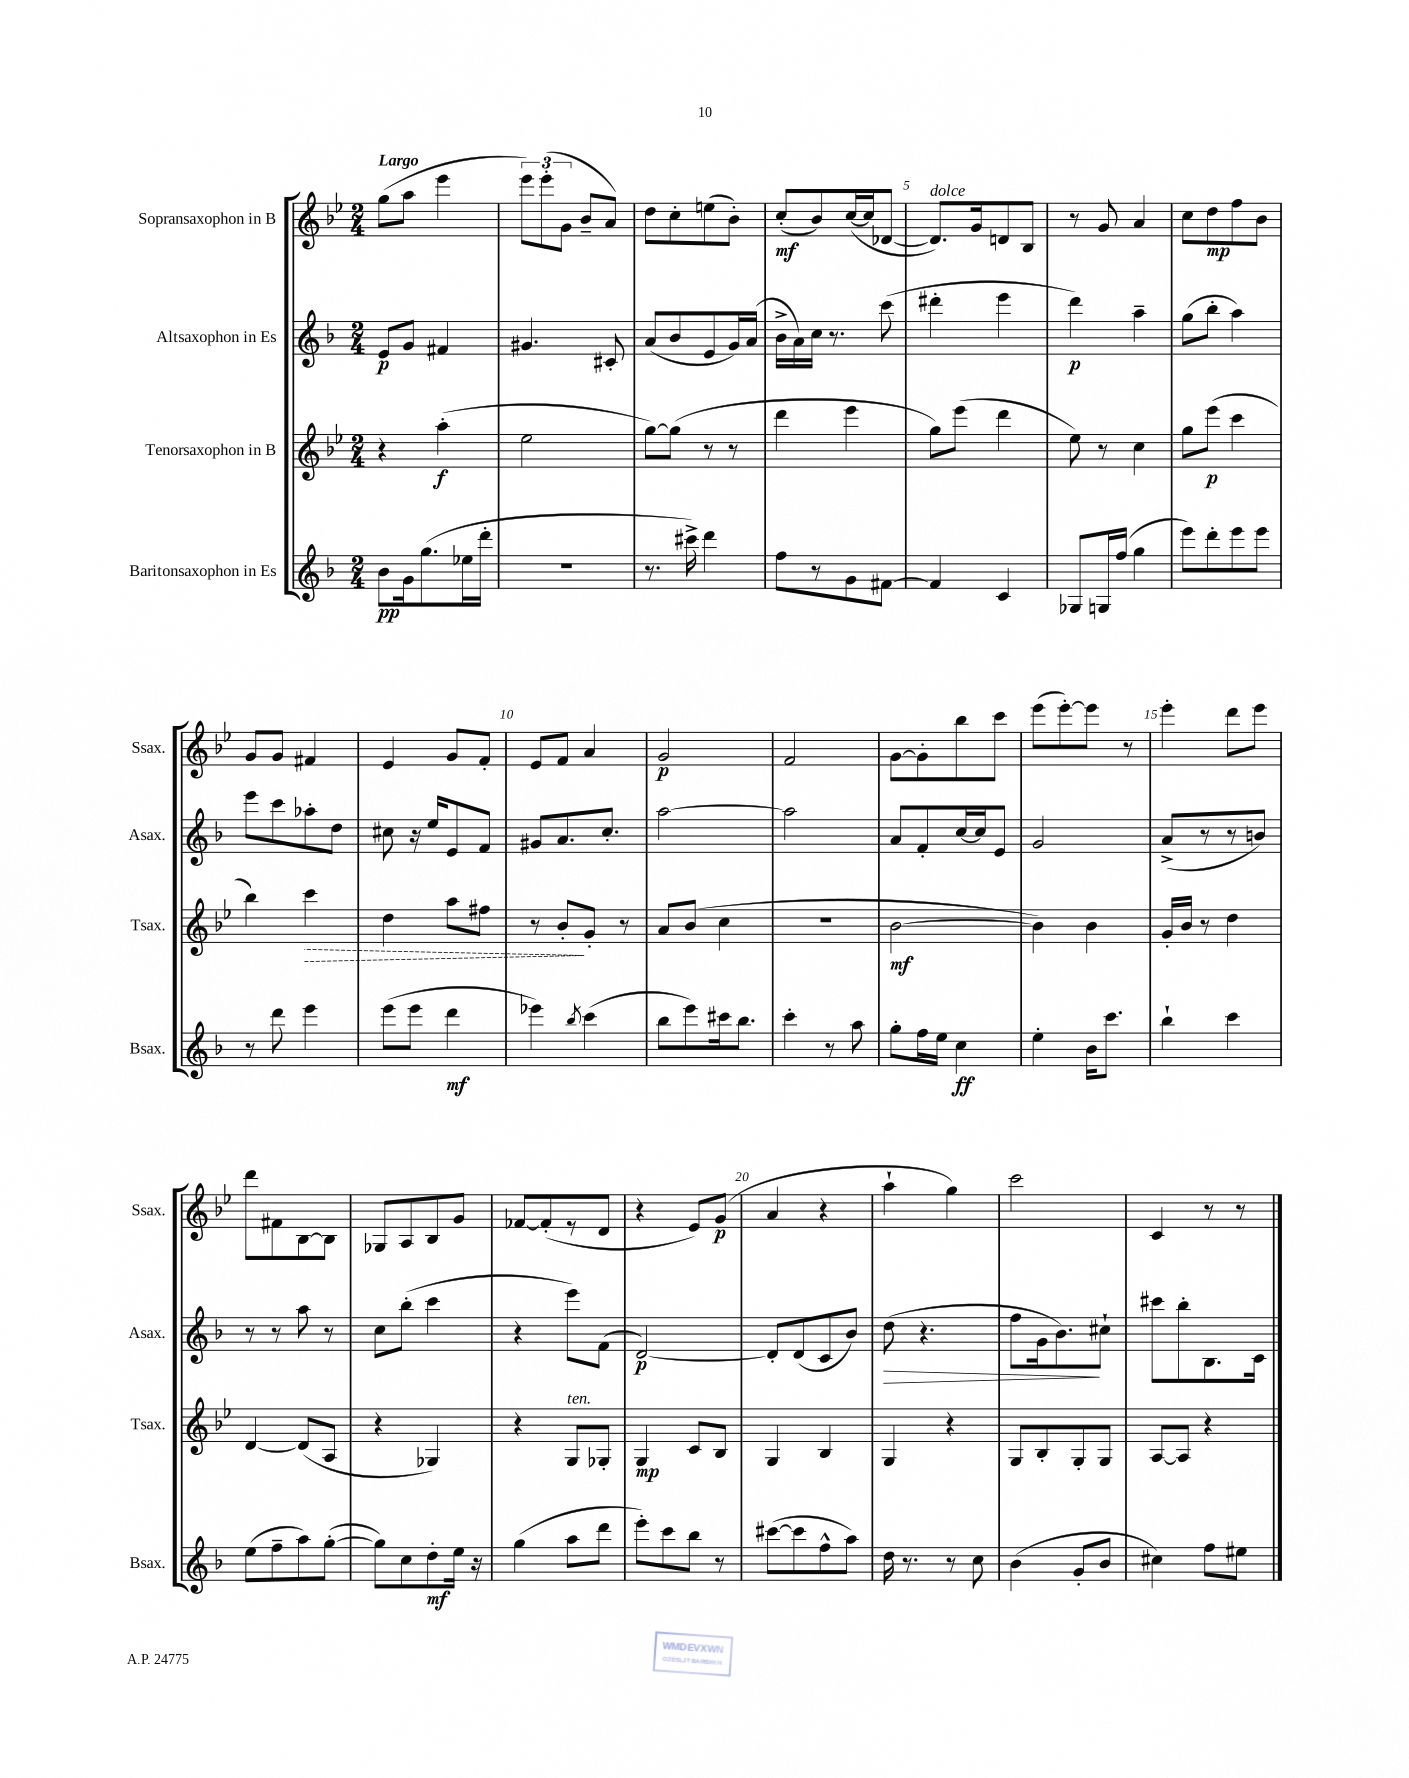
<<
\new StaffGroup <<
\new Staff = "s0" \with { instrumentName = "Sopransaxophon in B" shortInstrumentName = "Ssax." } {
    \clef treble \key bes \major \numericTimeSignature \time 2/4 \tempo "Largo"
    \autoBeamOff g''8[( a''8] ees'''4 |
    \tuplet 3/2 { ees'''8[) ees'''8-.( g'8] } bes'8[-- a'8]) |
    d''8[ c''8-. e''8( bes'8]-.) |
    c''8[-.\mf( bes'8) c''16~( c''16 des'8]~ |
    des'8.[^\markup { \italic "dolce" }) g'16 d'8 bes8] |
    r8 g'8 a'4 |
    c''8[ d''8\mp f''8 bes'8] |
    g'8[ g'8] fis'4 |
    ees'4 g'8[ f'8]-. |
    ees'8[ f'8] a'4 |
    g'2\p |
    f'2 |
    g'8[~ g'8-. bes''8 c'''8] |
    ees'''8[( ees'''8~-.) ees'''8] r8 |
    ees'''4-. d'''8[ ees'''8] |
    d'''8[ fis'8 bes8~ bes8] |
    ges8[ a8 bes8 g'8] |
    fes'8[~ fes'8-.( r8 d'8] |
    r4 ees'8[) g'8]\p( |
    a'4 r4 |
    a''4-! g''4) |
    c'''2 |
    c'4 r8 r8 \bar "|." |
}
\new Staff = "s1" \with { instrumentName = "Altsaxophon in Es" shortInstrumentName = "Asax." } {
    \clef treble \key f \major \numericTimeSignature \time 2/4
    \autoBeamOff e'8[\p g'8] fis'4 |
    gis'4. cis'8-. |
    a'8[( bes'8 e'8 g'16) a'16]( |
    bes'16[-> a'16) c''16] r8. c'''8( |
    dis'''4-. e'''4 |
    d'''4\p) a''4-- |
    g''8[( bes''8]-. a''4) |
    e'''8[ c'''8 aes''8-. d''8] |
    cis''8 r16 e''16[ e'8 f'8] |
    gis'8[ a'8. c''8.]-. |
    a''2~ |
    a''2 |
    a'8[ f'8-. c''16~ c''16 e'8] |
    g'2 |
    a'8[->( r8 r8 b'8]) |
    r8 r8 a''8 r8 |
    c''8[ bes''8]-.( c'''4 |
    r4 e'''8[) f'8]( |
    d'2~\p) |
    d'8[-. d'8( c'8 bes'8]) |
    d''8\>( r4. |
    f''8[ g'16 bes'8.\!) cis''8]-! |
    cis'''8[ bes''8-. bes8. c'16] \bar "|." |
}
\new Staff = "s2" \with { instrumentName = "Tenorsaxophon in B" shortInstrumentName = "Tsax." } {
    \clef treble \key bes \major \numericTimeSignature \time 2/4
    \autoBeamOff r4 a''4-.\f( |
    ees''2 |
    g''8[~) g''8]( r8 r8 |
    d'''4 ees'''4 |
    g''8[) ees'''8]( d'''4 |
    ees''8) r8 c''4 |
    g''8[ ees'''8]\p( c'''4 |
    bes''4) \once \override Hairpin.style = #'dashed-line c'''4\> |
    d''4 a''8[ fis''8] |
    r8 bes'8[-.\! g'8]-. r8 |
    a'8[ bes'8]( c''4 |
    r2 |
    bes'2~\mf |
    bes'4) bes'4 |
    g'16[-. bes'16] r8 d''4 |
    d'4~ d'8[( a8] |
    r4 ges4) |
    r4 g8[^\markup { \italic "ten." } ges8]-. |
    g4\mp c'8[ bes8] |
    g4 bes4 |
    g4 r4 |
    g8[ bes8-. g8-. g8] |
    a8[~ a8] r4 \bar "|." |
}
\new Staff = "s3" \with { instrumentName = "Baritonsaxophon in Es" shortInstrumentName = "Bsax." } {
    \clef treble \key f \major \numericTimeSignature \time 2/4
    \autoBeamOff bes'8[\pp g'16 g''8.( ees''16 d'''16]-. |
    R2 |
    r8. cis'''16->) d'''4 |
    f''8[ r8 g'8 fis'8]~ |
    fis'4 c'4 |
    ges8[ g16 f''16]( g''4 |
    e'''8[) d'''8-. e'''8 e'''8] |
    r8 d'''8 e'''4 |
    e'''8[( e'''8] d'''4\mf |
    ees'''4) \acciaccatura { bes''8 } c'''4( |
    bes''8[ e'''8) cis'''16 bes''8.] |
    c'''4-. r8 a''8 |
    g''8[-. f''16 e''16] c''4\ff |
    e''4-. bes'16[ c'''8.] |
    bes''4-! c'''4 |
    e''8[( f''8-- a''8) g''8]~-.( |
    g''8[) c''8 d''8-.\mf e''16] r16 |
    g''4( a''8[ d'''8] |
    e'''8[-.) c'''8 bes''8] r8 |
    cis'''8[~( cis'''8 f''8-^ a''8]) |
    d''16 r8. r8 c''8 |
    bes'4( g'8[-. bes'8] |
    cis''4) f''8[ eis''8] \bar "|." |
}
>>
>>
\layout { \context { \Score \override BarNumber.break-visibility = ##(#f #t #t) barNumberVisibility = #(every-nth-bar-number-visible 5) } }
